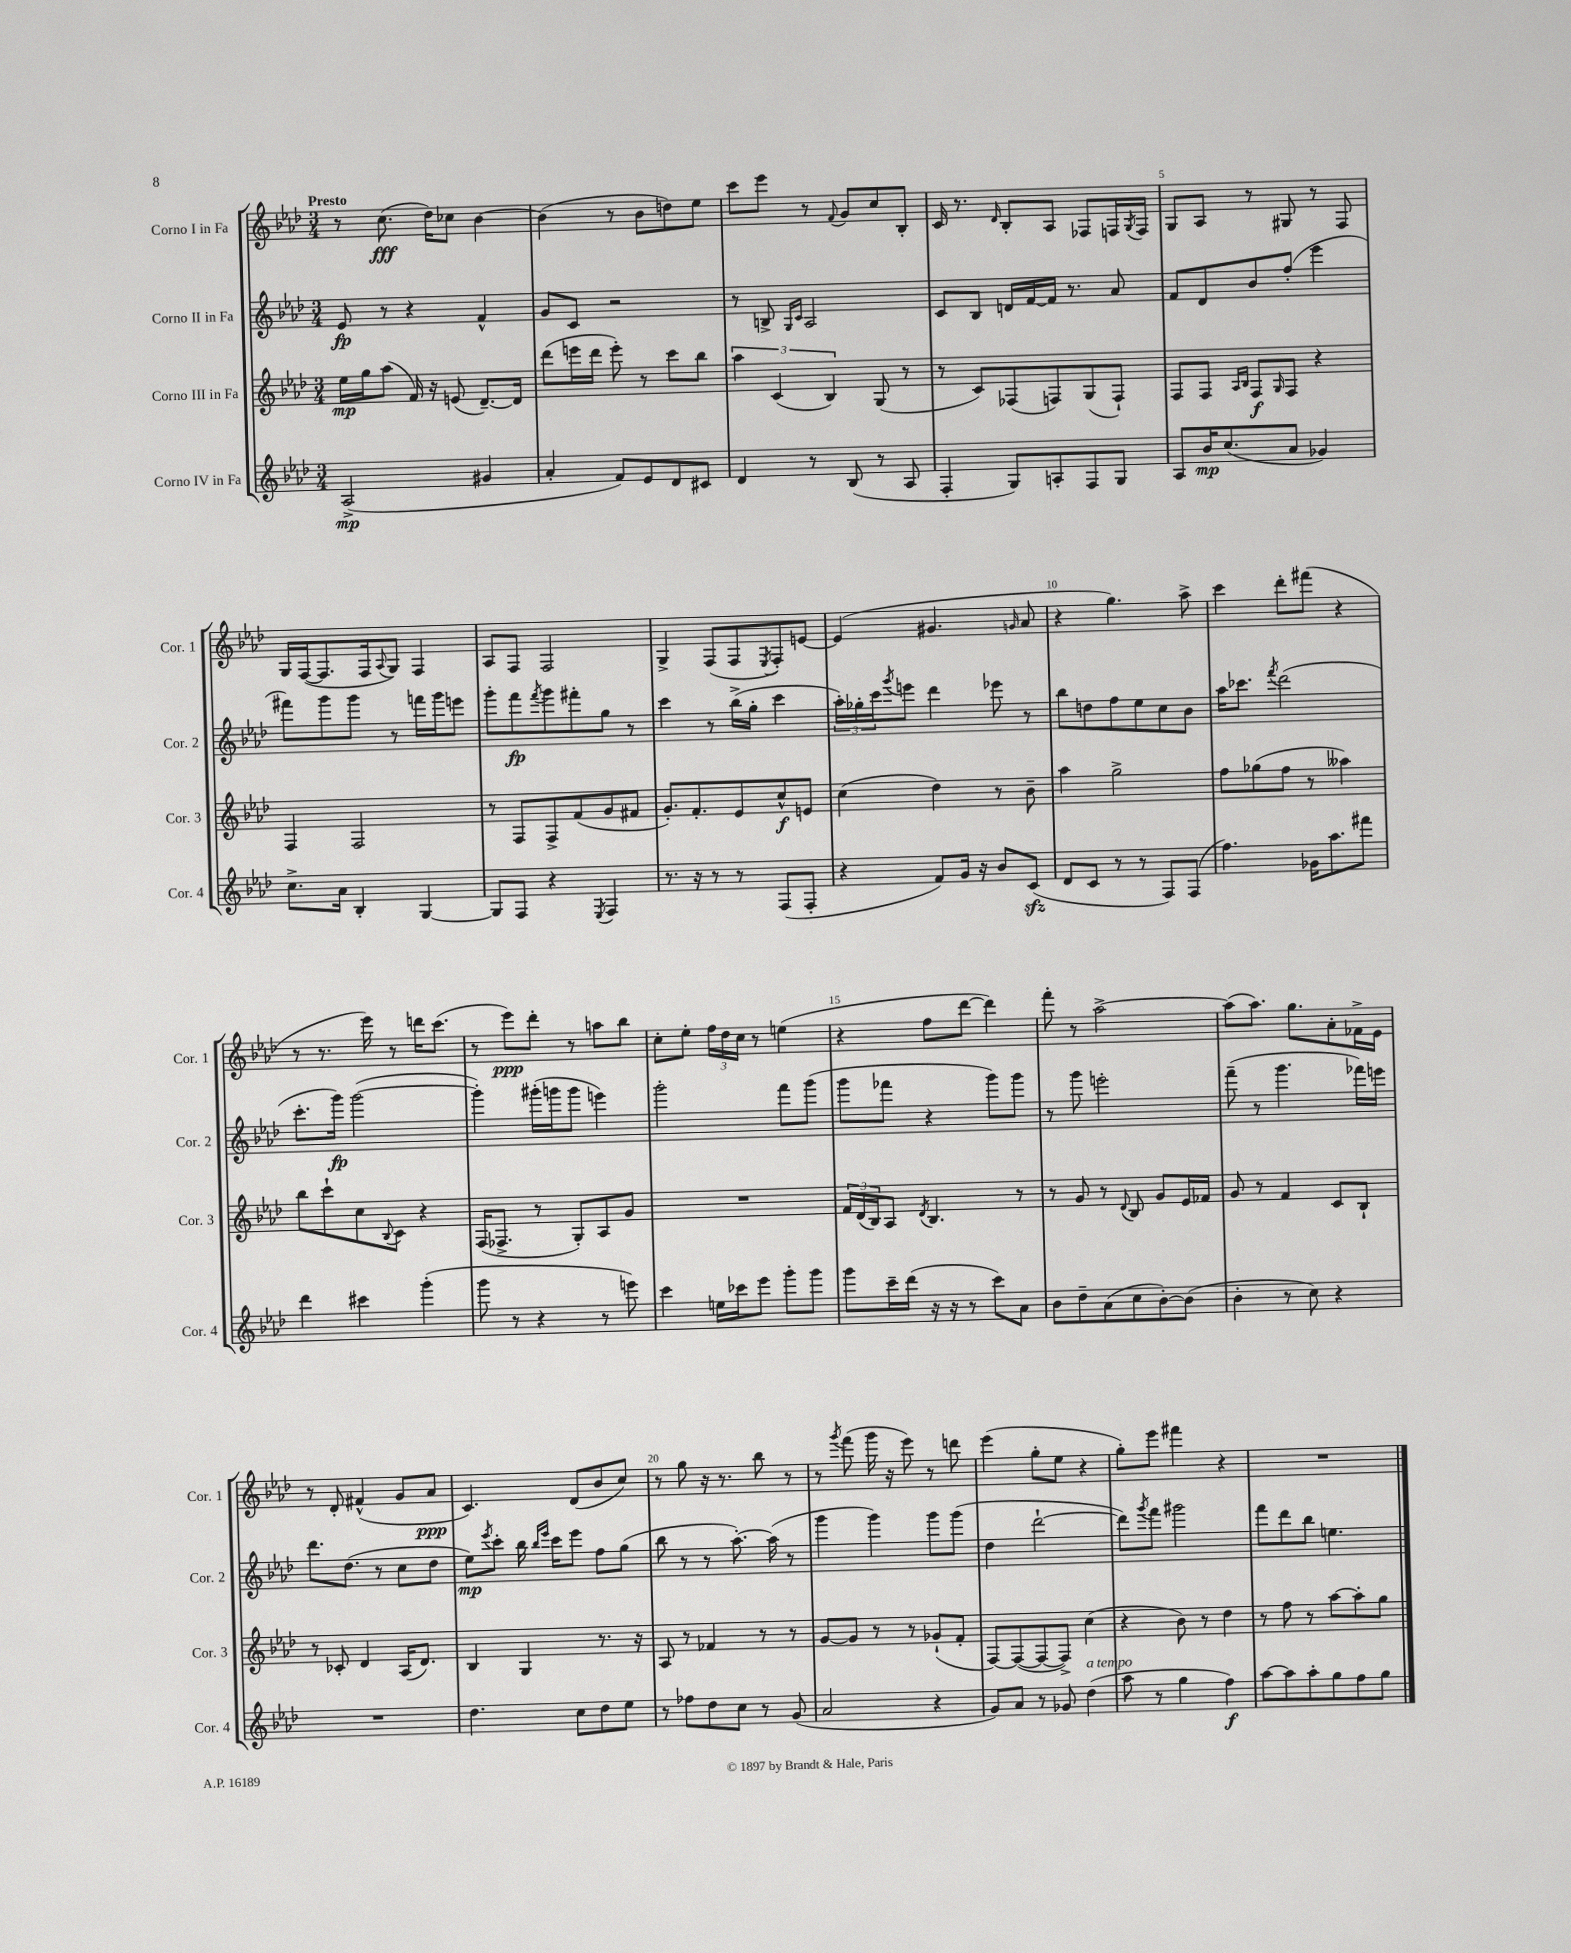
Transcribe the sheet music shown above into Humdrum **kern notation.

**kern	**dynam	**kern	**dynam	**kern	**dynam	**kern	**dynam
*part4	*part4	*part3	*part3	*part2	*part2	*part1	*part1
*staff4	*staff4	*staff3	*staff3	*staff2	*staff2	*staff1	*staff1
*I"Corno IV in Fa	*	*I"Corno III in Fa	*	*I"Corno II in Fa	*	*I"Corno I in Fa	*
*I'Cor. 4	*	*I'Cor. 3	*	*I'Cor. 2	*	*I'Cor. 1	*
*clefG2	*	*clefG2	*	*clefG2	*	*clefG2	*
*k[b-e-a-d-]	*	*k[b-e-a-d-]	*	*k[b-e-a-d-]	*	*k[b-e-a-d-]	*
*M3/4	*	*M3/4	*	*M3/4	*	*M3/4	*
=1	=1	=1	=1	=1	=1	=1	=1
!	!	!	!	!	!	!LO:TX:a:B:t=Presto	!
(2A-^/	mp	16ee-\LL	mp	8e-/	fp	8r	.
.	.	16gg\J	.	.	.	.	.
.	.	(8aa-\J	.	8r	.	(8.cc\	fff
.	.	16f/)	.	4r	.	.	.
.	.	16r	.	.	.	16dd-\KL)	.
.	.	(8en/	.	.	.	8cc-X\J	.
4g#X/	.	[8.d-~/L)	.	4f^^/	.	[4b-\	.
.	.	16d-/Jk]	.	.	.	.	.
=2	=2	=2	=2	=2	=2	=2	=2
4a-'/	.	(8ddd-\L	.	8g/L	.	(4b-\]	.
.	.	16eeen\L	.	8c/J	.	.	.
.	.	16ddd-\JJ	.	.	.	.	.
8f/L)	.	8eee'\)	.	2r	.	8r	.
8e-/	.	8r	.	.	.	8b-\L	.
8d-/	.	8ccc\L	.	.	.	8ddn\)	.
8c#X/J	.	8bb-\J	.	.	.	8ee-\J	.
=3	=3	=3	=3	=3	=3	=3	=3
4d-/	.	6aa-\	.	8r	.	8ccc\L	.
.	.	.	.	8Bn^/	.	8eee-\J	.
.	.	(6c/	.	.	.	.	.
.	.	.	.	16qqG/LL	.	.	.
.	.	.	.	16qqc/JJ	.	.	.
8r	.	.	.	2A-/	.	8r	.
.	.	6B-/)	.	.	.	.	.
.	.	.	.	.	.	8qqf/	.
(8B-/	.	.	.	.	.	8g/L	.
8r	.	(8G/	.	.	.	8cc/	.
8A-/	.	8r	.	.	.	8B-'/J	.
=4	=4	=4	=4	=4	=4	=4	=4
4F'/	.	8r	.	8c/L	.	16c/	.
.	.	.	.	.	.	8.r	.
.	.	8c/L)	.	8B-/J	.	.	.
.	.	.	.	.	.	16qqd-/	.
8G/L)	.	(8F-X/	.	16dn/LL	.	8B-'/L	.
.	.	.	.	[16f/	.	.	.
8An'/	.	8Fn/)	.	16f/JJ]	.	8A-/J	.
.	.	.	.	8.r	.	.	.
8F/	.	(8G/	.	.	.	8F-X/L	.
8G/J	.	8F`/J)	.	8a-/	.	16Fn/L	.
.	.	.	.	.	.	8qG/	.
.	.	.	.	.	.	16F/JJ	.
=5	=5	=5	=5	=5	=5	=5	=5
8A-/L	.	8F/L	.	8f/L	.	8G/L	.
16b-/K	mp	8F/J	.	8d-/	.	8A-/J	.
(8.cc/	.	.	.	.	.	.	.
.	.	16qqA-/LL	.	.	.	.	.
.	.	16qqB-/JJ	.	.	.	.	.
.	.	8F/L	f	8b-/	.	8r	.
.	.	16qqG/	.	.	.	.	.
8a-/J	.	8F/J	.	(8ff'/J	.	8G#X/	.
4g-X/)	.	4r	.	4eee-\	.	8r	.
.	.	.	.	.	.	8F/	.
!!LO:LB:g=z
=6	=6	=6	=6	=6	=6	=6	=6
8.cc^\L	.	4F/	.	8fff#X\L)	.	16G/LL	.
.	.	.	.	.	.	([16F/J	.
.	.	.	.	8ggg\	.	8.F/]	.
16a-\Jk	.	.	.	.	.	.	.
4B-'/	.	2F/	.	8ggg\J	.	.	.
.	.	.	.	.	.	16F/k	.
.	.	.	.	.	.	8qqA-/	.
.	.	.	.	8r	.	8G/J)	.
[4G/	.	.	.	16fffn\LL	.	4F/	.
.	.	.	.	16ggg\J	.	.	.
.	.	.	.	8eeen\J	.	.	.
=7	=7	=7	=7	=7	=7	=7	=7
8G/L]	.	8r	.	8ggg'\L	.	8A-/L	.
8F/J	.	8F/L	.	8fff\	fp	8F/J	.
.	.	.	.	8qfff/	.	.	.
4r	.	8F^/	.	8ggg\	.	2F/	.
.	.	(8f/	.	8fff#X'\	.	.	.
8qE-/	.	.	.	.	.	.	.
4F/	.	8g/	.	8gg\J	.	.	.
.	.	8f#X/J	.	8r	.	.	.
=8	=8	=8	=8	=8	=8	=8	=8
8.r	.	8.g'/L)	.	4ccc\	.	4G^/	.
16r	.	8.f'/	.	.	.	.	.
8r	.	.	.	8r	.	(8F/L	.
8r	.	8e-/	.	(16bb-^\LL	.	8F/	.
.	.	.	.	16gg'\JJ	.	.	.
.	.	.	.	.	.	8qE-/	.
(8F/L	.	8cc^^/	f	4ccc\	.	8F'/)	.
8F'/J	.	8en/J	.	.	.	[8en/J	.
=9	=9	=9	=9	=9	=9	=9	=9
4r	.	(4cc\	.	24aa-'\LL)	.	(4e/]	.
.	.	.	.	24gg-X'\	.	.	.
.	.	.	.	24ccc\J	.	.	.
.	.	.	.	8qggg/	.	.	.
.	.	.	.	8eeen\J	.	.	.
8f/L)	.	4dd-\)	.	4ddd-\	.	4.g#X/	.
16g/Jk	.	.	.	.	.	.	.
16r	.	.	.	.	.	.	.
8b-/L	.	8r	.	8eee-X\	.	.	.
.	.	.	.	.	.	16qqgn/	.
(8czz/J	.	8b-~\	.	8r	.	8a-/	.
=10	=10	=10	=10	=10	=10	=10	=10
8d-/L	.	4aa-\	.	8bb-\L	.	4r	.
8c/J	.	.	.	8ddn\	.	.	.
8r	.	2gg^\	.	8ff\	.	4.gg\)	.
8r	.	.	.	8ee-\	.	.	.
8F/L)	.	.	.	8cc\	.	.	.
(8F/J	.	.	.	8b-\J	.	8aa-^\	.
=11	=11	=11	=11	=11	=11	=11	=11
4.ff\)	.	8ff\L	.	16aa-\KL	.	4ccc\	.
.	.	.	.	8.ccc-X\J	.	.	.
.	.	(8gg-X\	.	.	.	.	.
.	.	.	.	8qfff/	.	.	.
.	.	8ff\J	.	(2ddd-\	.	8ddd-'\L	.
16g-X\KL	.	8r	.	.	.	(8fff#X\J	.
8.aa-\	.	.	.	.	.	.	.
.	.	4aa--X\)	.	.	.	4r	.
8fff#X\J	.	.	.	.	.	.	.
!!LO:LB:g=z
=12	=12	=12	=12	=12	=12	=12	=12
4ddd-\	.	8bb-\L	.	8.ccc'\L	.	8r	.
.	.	8ccc`\	.	.	.	8.r	.
.	.	.	.	16ggg\Jk)	fp	.	.
4ccc#X\	.	8cc\	.	([2ggg\	.	.	.
.	.	.	.	.	.	16eee-\)	.
.	.	8qqB-/	.	.	.	.	.
.	.	8c\J	.	.	.	8r	.
(4ggg'\	.	4r	.	.	.	16dddn\KL	.
.	.	.	.	.	.	(8.ccc\J	.
=13	=13	=13	=13	=13	=13	=13	=13
8ggg\	.	(16F/KL	.	4ggg'\])	.	8r	.
.	.	8.F-X^/J	.	.	.	.	.
8r	.	.	.	.	.	8eee-\L)	ppp
4r	.	8r	.	(16ggg#X'\LL	.	8ddd-'\J	.
.	.	.	.	16gggn\J	.	.	.
.	.	8G'/L)	.	8ggg\J	.	8r	.
8r	.	8A-/	.	4eeen\)	.	8aan\L	.
8eeen\)	.	8g/J	.	.	.	8bb-\J	.
=14	=14	=14	=14	=14	=14	=14	=14
4ccc\	.	2.r	.	2ggg'\	.	8cc'\L	.
.	.	.	.	.	.	8ee-'\J	.
16een\LL	.	.	.	.	.	24ff\LL	.
.	.	.	.	.	.	24dd-\	.
16ccc-X\J	.	.	.	.	.	.	.
.	.	.	.	.	.	24cc\JJ	.
8eee-\J	.	.	.	.	.	8r	.
8ggg'\L	.	.	.	8fff\L	.	(4een\	.
8ggg\J	.	.	.	(8ggg\J	.	.	.
=15	=15	=15	=15	=15	=15	=15	=15
8ggg\L	.	24f/LL	.	8ggg\L	.	4r	.
.	.	(24d-/	.	.	.	.	.
.	.	24B-/J)	.	.	.	.	.
16ccc~\L	.	8A-/J	.	8fff-X\J	.	.	.
(16ddd-\JJ	.	.	.	.	.	.	.
.	.	8qd-/	.	.	.	.	.
16r	.	4.B-/	.	4r	.	8ff\L	.
16r	.	.	.	.	.	.	.
8r	.	.	.	.	.	[8ddd-\J	.
8ccc\L)	.	.	.	8ggg\L)	.	4ddd-\])	.
8a-\J	.	8r	.	8ggg\J	.	.	.
=16	=16	=16	=16	=16	=16	=16	=16
8b-\L	.	8r	.	8r	.	8fff'\	.
8dd-~\	.	8g/	.	8ggg\	.	8r	.
(8a-\	.	8r	.	2eeen'\	.	[2aa-^\	.
.	.	8qqd-/	.	.	.	.	.
8cc\	.	8B-/	.	.	.	.	.
[8b-'\)	.	8g/L	.	.	.	.	.
(8b-\J]	.	16e-/L	.	.	.	.	.
.	.	16f-X/JJ	.	.	.	.	.
=17	=17	=17	=17	=17	=17	=17	=17
4b-'\	.	8g/	.	(8fff~\	.	(8aa-\L]	.
.	.	8r	.	8r	.	8.aa-\J)	.
8r	.	4f/	.	4.ggg\	.	.	.
.	.	.	.	.	.	8.gg\L	.
8cc\)	.	.	.	.	.	.	.
4r	.	8c/L	.	.	.	8a-'\	.
.	.	8B-`/J	.	16fff-X\LL)	.	16f-X^\L	.
.	.	.	.	16eeen\JJ	.	16e-\JJ	.
!!LO:LB:g=z
=18	=18	=18	=18	=18	=18	=18	=18
2.r	.	8r	.	8.ddd-\L	.	8r	.
.	.	8c-X'/	.	.	.	8d-'/	.
.	.	.	.	(8.dd-\J	.	.	.
.	.	4d-/	.	.	.	(4f#X^^/	.
.	.	.	.	8r	.	.	.
.	.	(16A-/KL	.	8cc\L	.	8g/L	.
.	.	8.d-/J)	.	.	.	.	.
.	.	.	.	8dd-\J	.	8a-/J	ppp
=19	=19	=19	=19	=19	=19	=19	=19
4.dd-\	.	4B-/	.	8ee-\L)	mp	4.c/)	.
.	.	.	.	8qeee-/	.	.	.
.	.	.	.	8ccc'\J	.	.	.
.	.	4G/	.	16bb-\	.	.	.
.	.	.	.	16qqbb-/LL	.	.	.
.	.	.	.	16qqeee-/JJ	.	.	.
.	.	.	.	16ccc\KL	.	.	.
8cc\L	.	.	.	8eee-\J	.	(8d-/L	.
8dd-\	.	8.r	.	8ff\L	.	8b-/	.
8ee-\J	.	.	.	(8gg\J	.	8cc/J)	.
.	.	16r	.	.	.	.	.
=20	=20	=20	=20	=20	=20	=20	=20
8r	.	8A-/	.	8bb-\	.	8r	.
8ff-X\L	.	8r	.	8r	.	8gg\	.
8dd-\	.	4f-X/	.	8r	.	16r	.
.	.	.	.	.	.	8.r	.
8cc\J	.	.	.	[8.aa-'\)	.	.	.
8r	.	8r	.	.	.	8bb-\	.
.	.	.	.	(16aa-\]	.	.	.
(8g/	.	8r	.	8r	.	8r	.
=21	=21	=21	=21	=21	=21	=21	=21
2a-/	.	[8g/L	.	4ggg\	.	8r	.
.	.	.	.	.	.	8qggg/	.
.	.	8g/J]	.	.	.	(8fff\	.
.	.	8r	.	4ggg\)	.	16ggg\	.
.	.	.	.	.	.	16r	.
.	.	8r	.	.	.	8eee-\)	.
4r	.	(8g-X`/L	.	8ggg\L	.	8r	.
.	.	8f'/J	.	(8ggg\J	.	8dddn\	.
=22	=22	=22	=22	=22	=22	=22	=22
8g/L)	.	[8F/L)	.	4dd-\	.	(4eee-\	.
8a-/J	.	(8F/_	.	.	.	.	.
8r	.	8F/_	.	[2ddd-`\	.	8gg'\L	.
8g-X/	.	8F^/J])	.	.	.	8ee-\J	.
!LO:TX:a:i:t=a tempo	!	!	!	!	!	!	!
(4dd-\	.	(4cc\	.	.	.	4r	.
=23	=23	=23	=23	=23	=23	=23	=23
8aa-\	.	4r	.	8ddd-\L])	.	8gg'\L)	.
.	.	.	.	8qggg/	.	.	.
8r	.	.	.	8fff\J	.	8eee-\J	.
4gg\	.	8b-\)	.	2ggg#X\	.	4fff#X\	.
.	.	8r	.	.	.	.	.
4ff\)	f	4dd-\	.	.	.	4r	.
=24	=24	=24	=24	=24	=24	=24	=24
[8aa-\L	.	8r	.	8fff\L	.	2.r	.
8aa-\]	.	8ff\	.	8ddd-\	.	.	.
8aa-'\	.	8r	.	8bb-\J	.	.	.
8gg\	.	[8aa-\L	.	4.een\	.	.	.
8ff\	.	8aa-'\]	.	.	.	.	.
8gg\J	.	8gg\J	.	.	.	.	.
==	==	==	==	==	==	==	==
*-	*-	*-	*-	*-	*-	*-	*-
